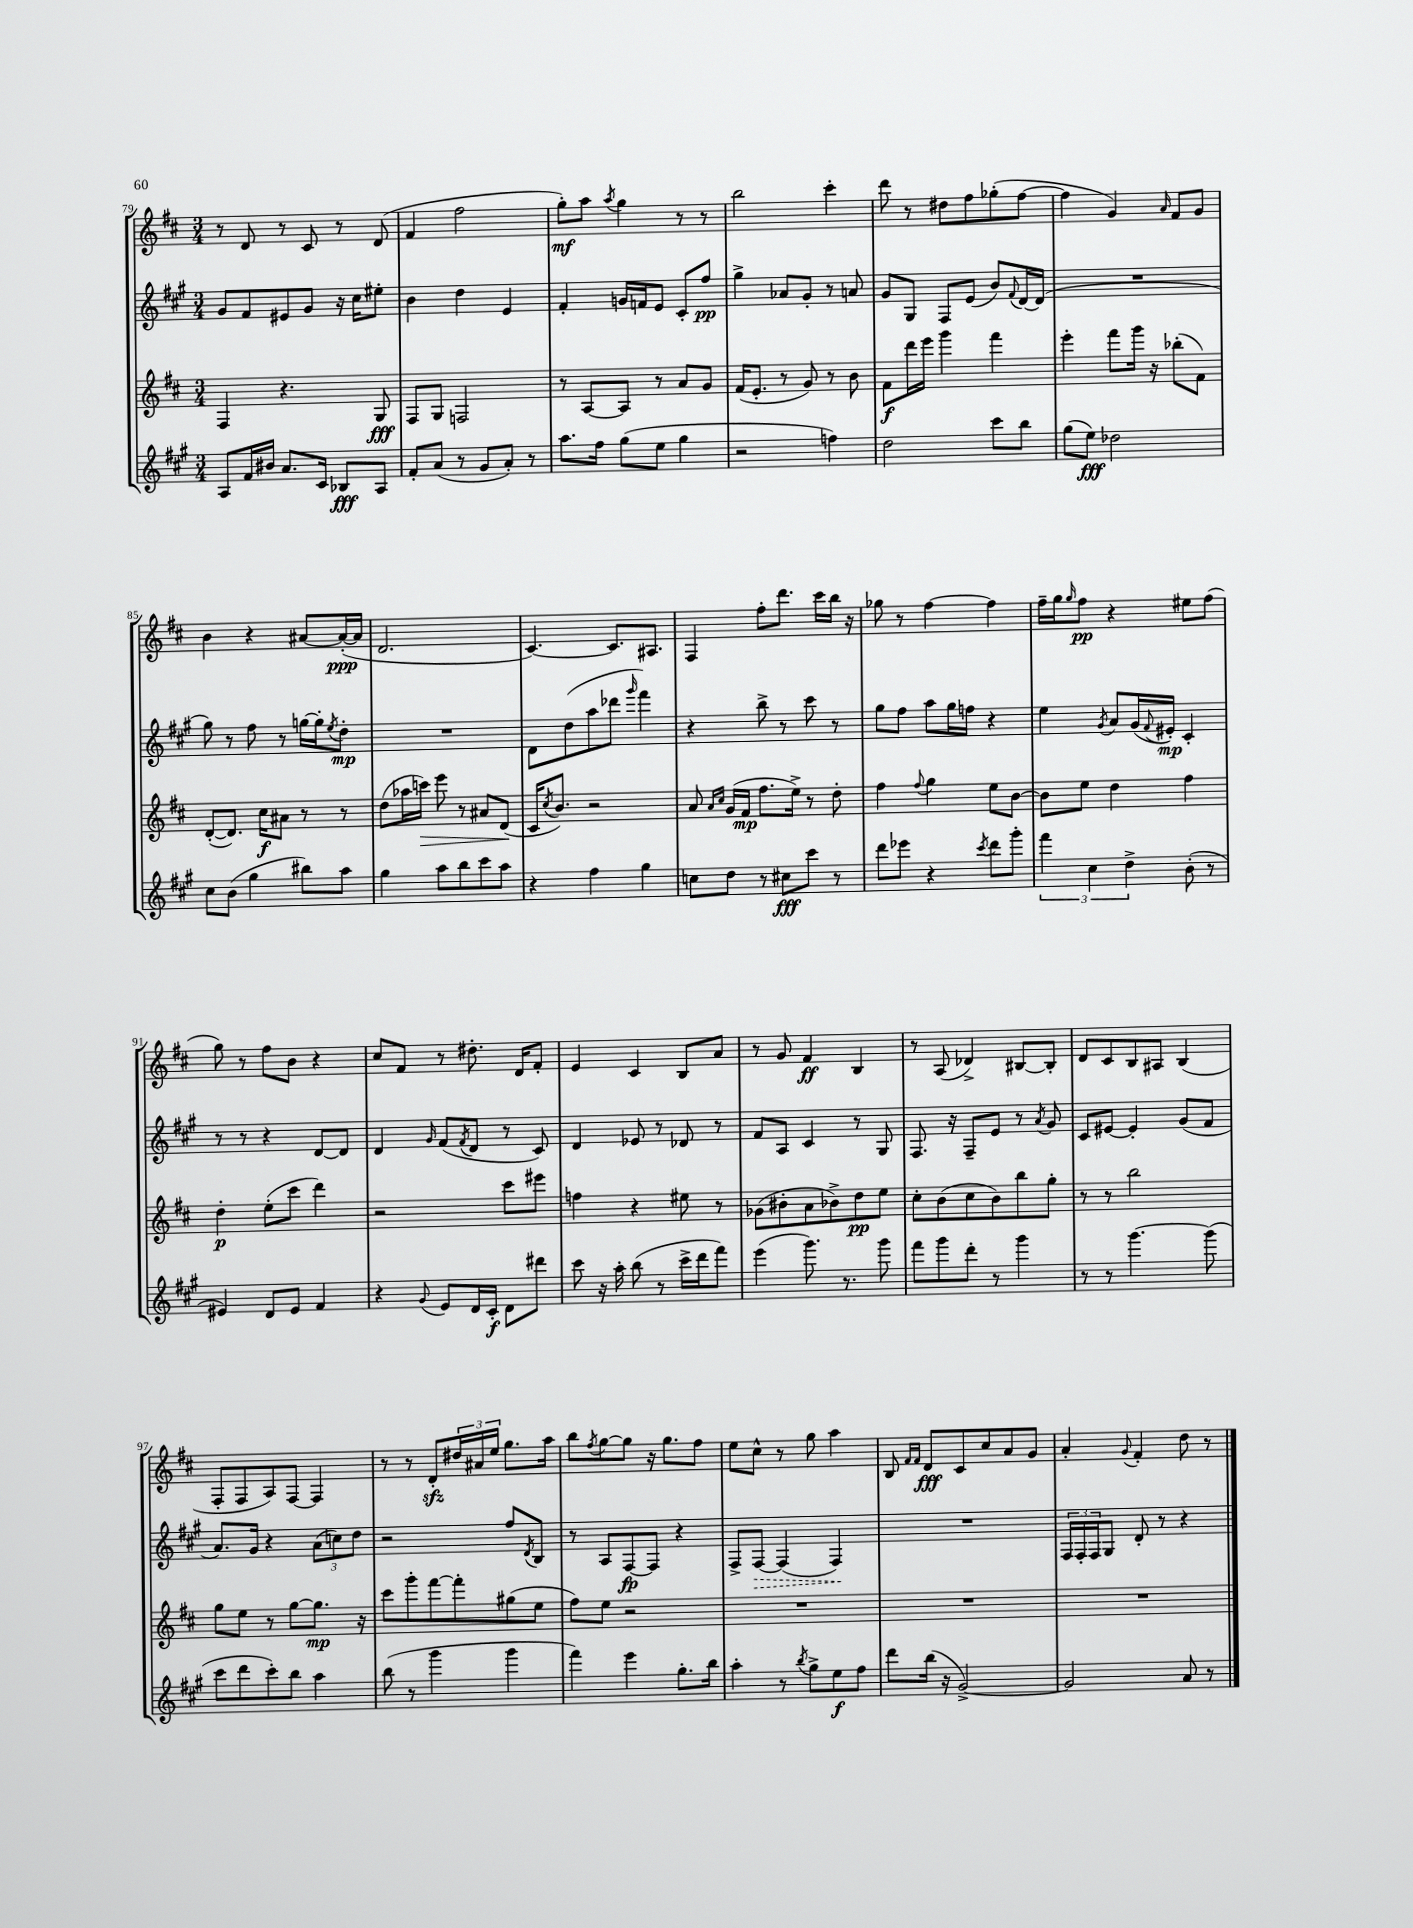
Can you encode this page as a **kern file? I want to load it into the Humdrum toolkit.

**kern	**kern	**kern	**kern
*staff4	*staff3	*staff2	*staff1
*clefG2	*clefG2	*clefG2	*clefG2
*k[f#c#g#]	*k[f#c#]	*k[f#c#g#]	*k[f#c#]
*M3/4	*M3/4	*M3/4	*M3/4
8A	4F#	8g#	8r
16f#	.	8f#	8d
16b#	.	.	.
8.a	4.r	8e#	8r
.	.	8g#	8c#
16c#	.	.	.
8B-	.	16r	8r
.	.	16cc#	.
8A	8G	8ee#'	(8d
=	=	=	=
8f#'	8F#	4b	4f#
(8a	8G	.	.
8r	2F	4dd	2ff#
8g#	.	.	.
8a')	.	4e	.
8r	.	.	.
=	=	=	=
8.aa	8r	4f#'	8gg')
.	[8A	.	8aa
16ff#	.	.	.
.	.	.	8qaa
(8gg#	8A]	16g	4gg
.	.	16f	.
8ee	8r	8e	.
4gg#	8a	8c#'	8r
.	8g	8ff#	8r
=	=	=	=
2r	(16f#	4gg#^	2bb
.	8.e'	.	.
.	8r	8a-	.
.	8g)	8g#'	.
4ff)	8r	8r	4ccc#'
.	8b	8a	.
=	=	=	=
2dd	8f#	8g#	8ddd
.	16ddd	8G#	8r
.	16eee	.	.
.	4ggg	8F#	8dd#
.	.	(8e	8ff#
8ccc#	4fff#	8b)	(8gg-'
.	.	8qqf#	.
8bb	.	[16d	[8ff#
.	.	(16d]	.
=	=	=	=
(8gg#	4eee'	2.r	4ff#]
8ee)	.	.	.
2dd-	8fff#	.	4g)
.	16ggg	.	.
.	16r	.	.
.	.	.	16qqa
.	(8bb-'	.	8f#
.	8f#)	.	8g
=	=	=	=
8cc#	([8d'	8gg#)	4b
(8b	8.d])	8r	.
4gg#	.	8ff#	4r
.	16cc#	.	.
.	8a#	8r	.
8bb#)	8r	[16gg	[8a#
.	.	16gg']	.
.	.	8qee	.
8aa	8r	8dd'	(16a#'_
.	.	.	16a#]
=	=	=	=
4gg#	(8dd	2.r	2.d
.	16aa-	.	.
.	16ccc)	.	.
8aa	8eee	.	.
8bb	8r	.	.
8ccc#	8a#	.	.
8aa	(8d	.	.
=	=	=	=
4r	16c#	8d	[4.c#)
.	8qcc#	.	.
.	8.b)	.	.
.	.	(8dd	.
4ff#	2r	8aa	.
.	.	8ddd-	8.c#]
.	.	16qqggg#	.
4gg#	.	4fff#)	.
.	.	.	8.A#
=	=	=	=
8cc	8a	4r	4F#
.	16qqa	.	.
.	16qqcc#	.	.
8dd	(16g	.	.
.	16f#	.	.
8r	8.ff#	8bb^	8ff#'
8cc#	.	8r	8.ddd
.	16ee^)	.	.
8ccc#	8r	8ccc#	.
.	.	.	16ccc#
8r	8dd'	8r	16bb
.	.	.	16r
=	=	=	=
8ddd	4ff#	8gg#	8gg-
8eee-	.	8ff#	8r
.	8qqff#	.	.
4r	4gg	8aa	[4ff#
.	.	16gg#	.
.	.	16ff	.
8qccc#	.	.	.
8ddd	8ee	4r	4ff#]
8ggg#'	[8b	.	.
=	=	=	=
6fff#	8b]	4ee	16ff#~
.	.	.	16gg
.	.	.	16qqgg
.	8ee	.	8ff#
6cc#	.	.	.
.	.	8qg#	.
.	4dd	8a	4r
6dd^	.	.	.
.	.	(16g#	.
.	.	8qqf#	.
.	.	16e#')	.
(8b'	4ff#	4c#'	8ee#
8r	.	.	(8ff#
=	=	=	=
4e#)	4dd'	8r	8gg)
.	.	8r	8r
8d	(8ee'	4r	8ff#
8e#	8ccc#	.	8b
4f#	4ddd)	[8d	4r
.	.	8d]	.
=	=	=	=
4r	2r	4d	8cc#
.	.	.	8f#
8qqg#	.	16qqg#	.
8e	.	(8f#	8r
.	.	8qf#	.
16d	.	8d	8.dd#'
16c#'	.	.	.
8d	8ccc#	8r	.
.	.	.	16d
8ddd#	8eee#	8c#)	8f#'
=	=	=	=
8ccc#	4ff	4d	4e
16r	.	.	.
16aa'	.	.	.
(8bb	4r	8e-	4c#
8r	.	8r	.
16ccc#^	8ee#	8d-	8B
16ddd	.	.	.
8fff#)	8r	8r	8a
=	=	=	=
(4eee	(8g-	8f#	8r
.	8b#'	8A	8g
8.ggg#)	8a	4c#	4f#
.	8b-^)	.	.
8.r	.	.	.
.	8dd	8r	4B
8ggg#	8ee	8G#	.
=	=	=	=
8fff#	8cc#'	8.F#	8r
8ggg#	(8b	.	(8A
.	.	16r	.
8ddd'	8cc#	8F#~	4d-^)
8r	8b)	8e	.
4ggg#	8bb	8r	[8B#
.	.	8qa	.
.	8gg'	8g#	8B#']
=	=	=	=
8r	8r	8c#	8d
8r	8r	[8e#	8c#
[4.ggg#	2bb	4e#']	8B
.	.	.	8A#
.	.	(8g#	(4B
(8ggg#]	.	8f#	.
=	=	=	=
8ccc#	8gg	8.a)	8F#'
8ddd	8ee	.	8F#
.	.	16g#	.
8ccc#')	8r	4r	8A)
8bb	[8gg	.	[8F#
4aa	8.gg]	(12a	4F#]
.	.	12cc)	.
.	.	12dd	.
.	16r	.	.
=	=	=	=
(8bb	8ccc#	2r	8r
8r	8ggg'	.	8r
4ggg#	[8fff#	.	8d'
.	8fff#']	.	24dd#
.	.	.	24a#
.	.	.	24ee
4ggg#	(8gg#	8ff#	8.gg
.	.	8qd	.
.	8ee	8B	.
.	.	.	16aa
=	=	=	=
4fff#)	8ff#)	8r	8bb
.	.	.	8qff#
.	8ee	8A	[8gg
4eee	2r	[8F#	8gg]
.	.	8F#]	16r
.	.	.	8.gg
8.gg#'	.	4r	.
.	.	.	8ff#
16bb	.	.	.
=	=	=	=
4aa'	2.r	8F#^	8ee
.	.	[8F#	8cc#^^
8r	.	(4F#]	8r
8qbb	.	.	.
8gg#^	.	.	8gg
8ee	.	4F#)	4aa
8ff#	.	.	.
=	=	=	=
8ddd	2.r	2.r	8B
.	.	.	16qqf#
.	.	.	16qqf#
(16bb	.	.	8d
16r	.	.	.
[2g#^)	.	.	8c#
.	.	.	8cc#
.	.	.	8a
.	.	.	8g
=	=	=	=
2g#]	2.r	24F#	4a'
.	.	24F#'	.
.	.	24F#	.
.	.	8G#	.
.	.	.	8qqg
.	.	8d'	4f#'
.	.	8r	.
8a	.	4r	8dd
8r	.	.	8r
==	==	==	==
*-	*-	*-	*-
